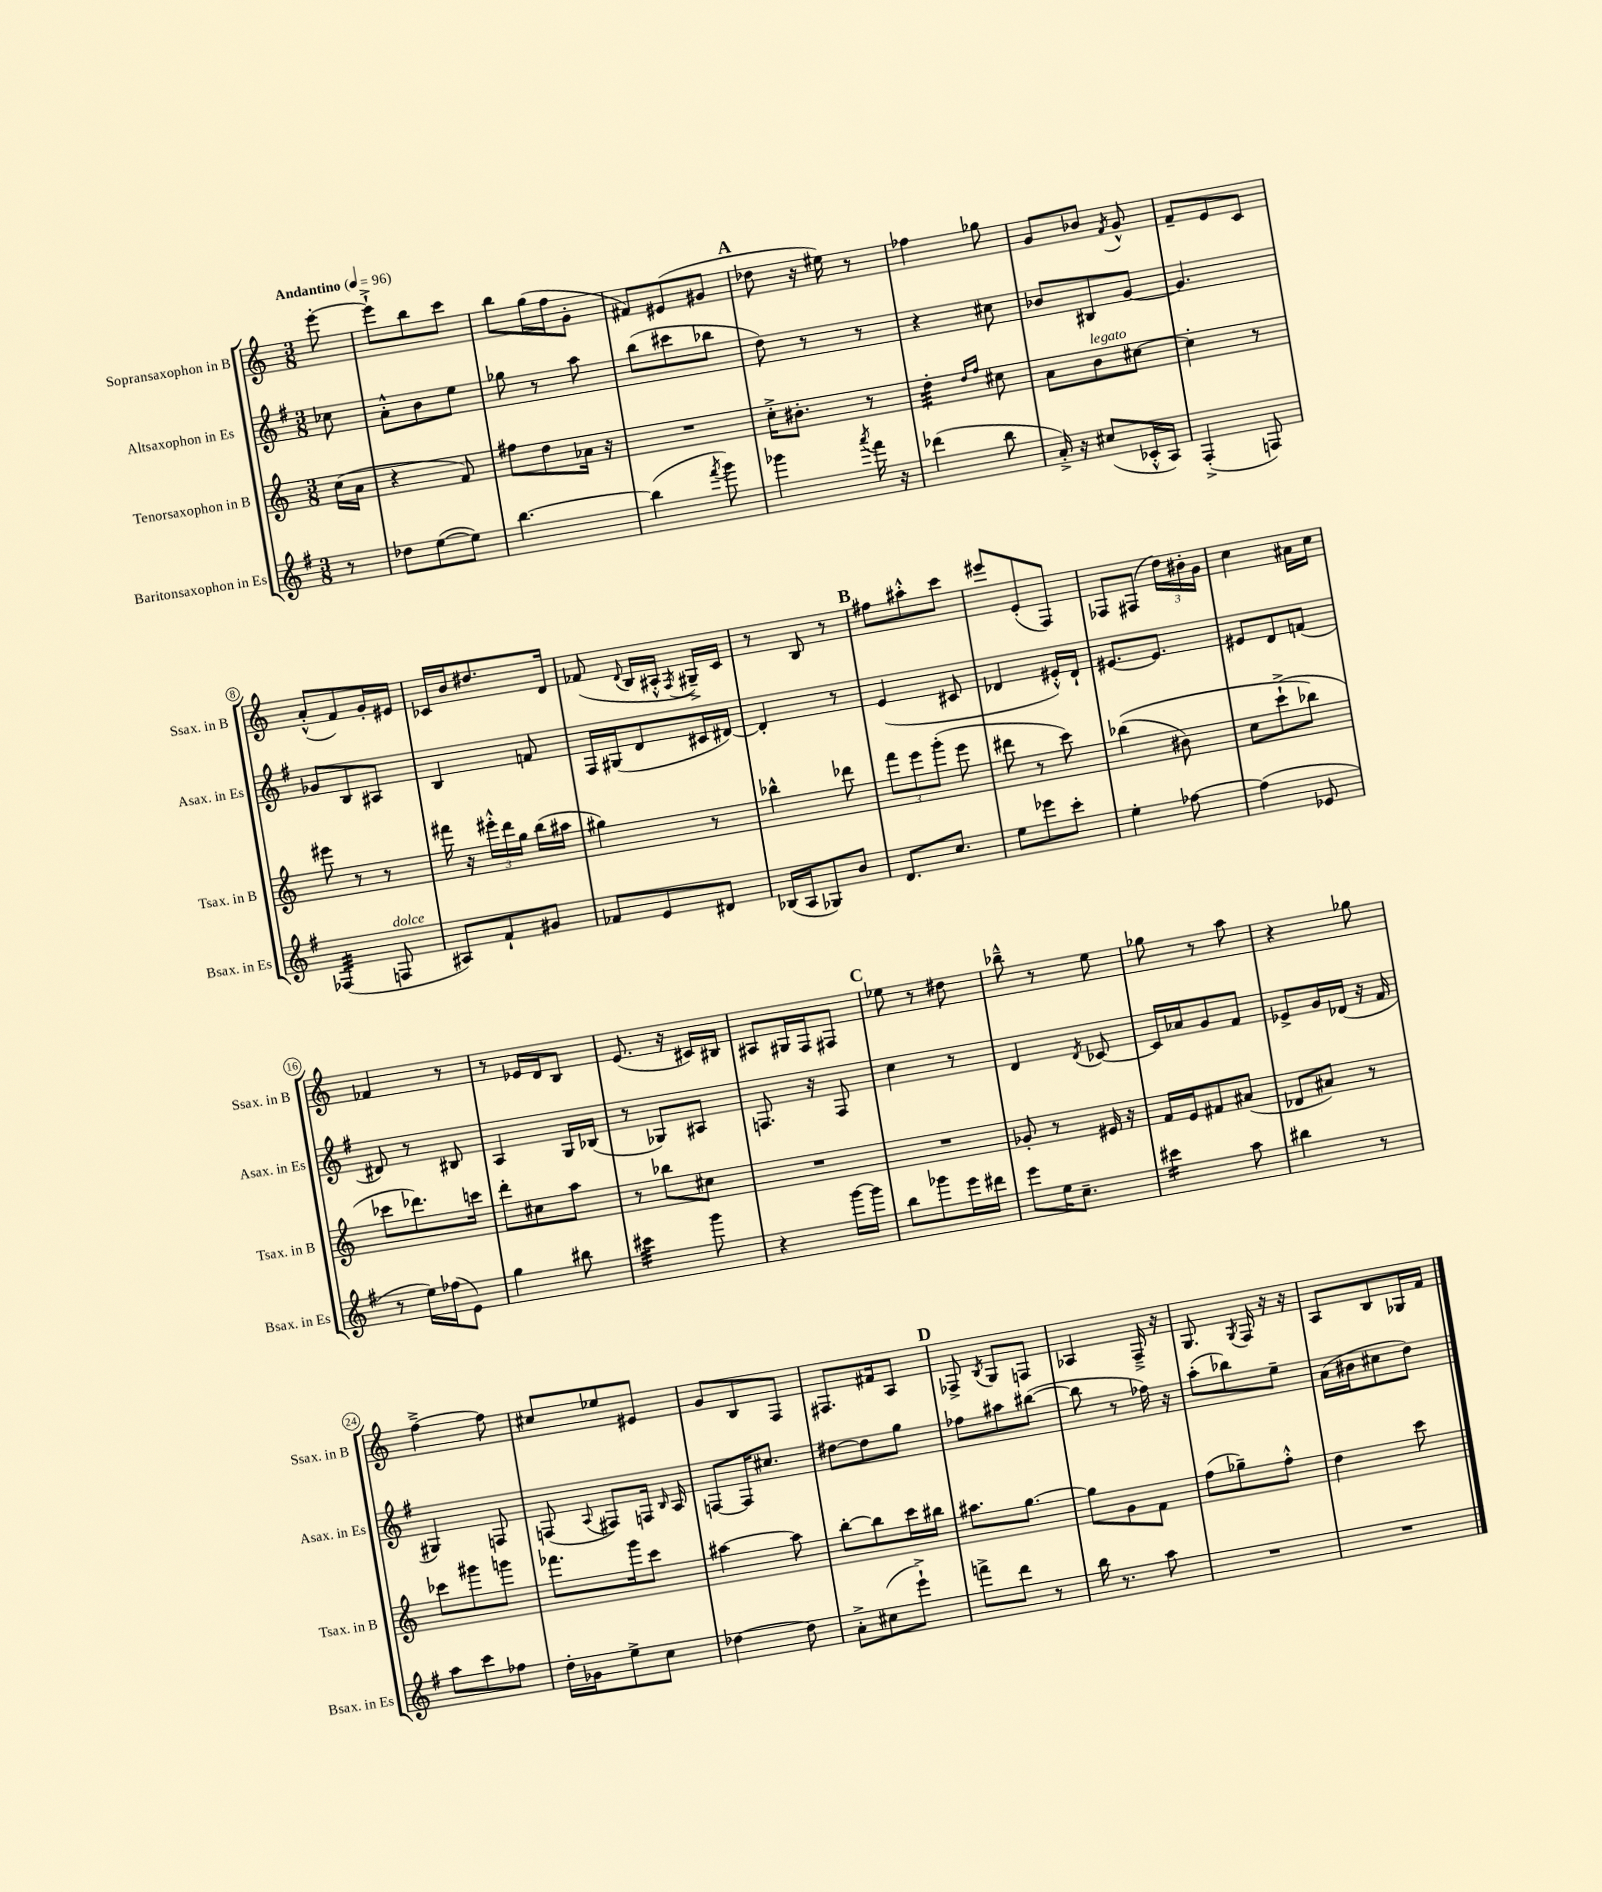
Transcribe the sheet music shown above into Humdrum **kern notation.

**kern	**kern	**kern	**kern
*staff4	*staff3	*staff2	*staff1
*clefG2	*clefG2	*clefG2	*clefG2
*k[f#]	*k[]	*k[f#]	*k[]
*M3/8	*M3/8	*M3/8	*M3/8
*MM96	*MM96	*MM96	*MM96
8r	(16cc\LL	8cc-\	[8eee'\
.	16a\JJ	.	.
=	=	=	=
8dd-\L	4r	8a'^^\L	8eee`^\]L
([8ee\	.	8b\	8bb\
8ee\]J)	8f/)	8ee\J	8ccc\J
=	=	=	=
[4.bb\	8ff#\L	8gg-\	8bb\L
.	8dd\	8r	(16gg\L
.	.	.	16ff\J
.	16a-\Jk	8aa\	8g'\J
.	16r	.	.
=	=	=	=
(4bb\]	4.r	(8bb\L	8f#/L)
.	.	8ccc#\	(8e#/
8qfff#/	.	.	.
8ggg\)	.	8bb-\J	8g#/J
=	=	=	=
4ggg-\	16cc'^\LK	8dd\)	8dd-\
.	8.b#'\J	.	.
.	.	8r	16r
.	.	.	16ee#\)
8qaaa/	.	.	.
16fff#\	8r	8r	8r
16r	.	.	.
=	=	=	=
(4ddd-\	4dd'\	4r	4ff-\
.	16qqdd/LL	.	.
.	16qqff/JJ	.	.
8bb\	8cc#\	8cc#\	8gg-\
=	=	=	=
16a'^/)	8a\L	8b-/L	8g/L
16r	.	.	.
(8cc#/L	8b\	8B#/	8b-/J
.	.	.	8qf/
16c-'^^/L	[8cc#\J	[8g/J	8g^^/
16A/JJ)	.	.	.
=	=	=	=
(4F#'^/	4cc#'\]	4.g/]	8f~/L
.	.	.	8e/
8F/)	8r	.	8c/J
=	=	=	=
(4F-/	8eee#\	8g-/L	(8a'^^/L
.	8r	8B/	8f/)
8F/	8r	8A#/J	16g'/L
.	.	.	16e#/JJ
=	=	=	=
8A#/L)	16fff#\	4B/	16c-/LL
.	16r	.	16b/J
8f#`/	24eee#'^^\LL	.	8.dd#/
.	24ddd\	.	.
.	24gg\JJ	.	.
8g#/J	(16bb\LL	8f/	.
.	16aa#\JJ	.	16d/Jk
=	=	=	=
8f-/L	4gg#\)	16F#/LL	(8f-/
.	.	(16G#/J	.
.	.	.	8qqd/
8e/	.	8d/	16B/LL
.	.	.	16A#'^^/JJ
.	.	.	8qF/
8d#/J	8r	16c#/L	16G#~^/LL)
.	.	[16d#/JJ)	16c/JJ
=	=	=	=
(16B-/LL	4bb-^^\	4d#'/]	8r
16A/J	.	.	.
8G-/)	.	.	8B/
8b/J	8ddd-\	8r	8r
=	=	=	=
8.d/L	12fff\L	(4e/	8ff#\L
.	12eee\	.	.
.	.	.	8aa#'^^\
.	(12ggg'\J	.	.
8.cc/J	.	.	.
.	8eee\	8c#/	8ccc\J
=	=	=	=
8ee\L	8ddd#\	4d-/	8eee#/L
8eee-\	8r	.	(8e'/
8ccc'\J	8ccc\)	16e#'^^/LL)	8F/J)
.	.	16d-`/JJ	.
=	=	=	=
4ee'\	&((4bb-\	[8.e#/L	8F-/L
.	.	.	(8F#/J
.	.	8.e#/]J	.
[8ff-\	8b#\)	.	24dd\LL)
.	.	.	24b#'\
.	.	.	24g\JJ
=	=	=	=
(4ff-\]	8cc\L	8e#/L	4cc\
.	(8ccc`^\	8d/	.
8e-/	8bb-\J&)	(8f/J	16a#\LL
.	.	.	16cc\JJ
=	=	=	=
8r	8ccc-\L	8d#/)	4f-/
16ee\LL)	8.ddd-\)	8r	.
(16ff-\J	.	.	.
8e\J)	.	8B#/	8r
.	16ccc\Jk	.	.
=	=	=	=
4gg\	8ddd'\L	4A/	8r
.	8cc#\	.	16e-/LL
.	.	.	16d/J
8bb#\	8aa\J	16G/LL	8B/J
.	.	(16B-/JJ	.
=	=	=	=
4ccc#\	8r	8r	(8.e/
.	8bb-\L	8G-/L)	.
.	.	.	16r
8ggg\	8cc#\J	8A#/J	16c#/LL)
.	.	.	16B#/JJ
=	=	=	=
4r	4.r	8.F/	8A#/L
.	.	.	16G#/L
.	.	16r	16F/J
[16ggg\LL	.	8F/	8F#/J
16ggg\]JJ	.	.	.
=	=	=	=
8bb\L	4.r	4cc\	8ee-\
8ggg-\	.	.	8r
16eee\L	.	8r	8dd#\
16ddd#\JJ	.	.	.
=	=	=	=
8eee\L	8g-'/	4d/	8bb-~^^\
16ee\K	8r	.	8r
8.cc~\J	.	.	.
.	.	8qd/	.
.	16e#/	[8c-/	8ee\
.	16r	.	.
=	=	=	=
4ccc#\	16f/LL	16c-/]LL	8gg-\
.	16e/J	16a-/J	.
.	8f#/	8g/	8r
8aa\	(8a#/J	8f#/J	8aa\
=	=	=	=
4bb#\	8d-/L	8e-^/L	4r
.	8a#/J)	16g/L	.
.	.	(16d-/JJ	.
8r	8r	16r	8gg-\
.	.	16f#/	.
=	=	=	=
8aa\L	8ccc-\L	4G#/)	[4ff~^\
8ccc\	8ggg#\	.	.
8ff-\J	8ggg\J	8F/	8ff\]
=	=	=	=
16dd'\LL	8.fff-\L	(8F/	8cc#/L
16g-\J	.	.	.
.	.	8qqA/	.
8ee^\	.	8F#/L)	8ee-/
.	16ggg\k	.	.
8cc\J	8ccc\J	16F/Jk	8e#/J
.	.	16qqB/	.
.	.	16A/	.
=	=	=	=
[4dd-\	[4aa#\	[8F/L	8g/L
.	.	16F/]K	8B/
.	.	8.cc#/J	.
8dd-\]	8aa#\]	.	8F/J
=	=	=	=
8a'^\L	[8bb'\L	[8dd#\L	8.F#/L
(8cc#\	8bb\]	8dd#\]	.
.	.	.	16f#/k
8eee`^\J)	16ccc\L	8gg\J	8A/J
.	16bb#\JJ	.	.
=	=	=	=
8fff^\L	8.aa#\L	8ff-\L	8F-^/
.	.	.	8qB/
8ddd\J	.	8aa#\	8G/L
.	[8.gg\J	.	.
8r	.	([8bb#\J	8F/J
=	=	=	=
16bb\	8gg\]L	8bb#\]	4A-/
8.r	.	.	.
.	8g\	8r	.
8aa\	8f\J	16ff-\)	16F~^/
.	.	16r	16r
=	=	=	=
4.r	(8ff\L	(8aa'\L	8.G/
.	8gg-~\)	8bb-\)	.
.	.	.	8qG/
.	.	.	16F/
.	8ff'^^\J	8ee~\J	16r
.	.	.	16r
=	=	=	=
4.r	4dd\	(16a\LL	8A/L
.	.	16b#\J	.
.	.	8cc#\	8B/
.	8ccc\	8dd\J)	16G-/L
.	.	.	16f/JJ
==	==	==	==
*-	*-	*-	*-
